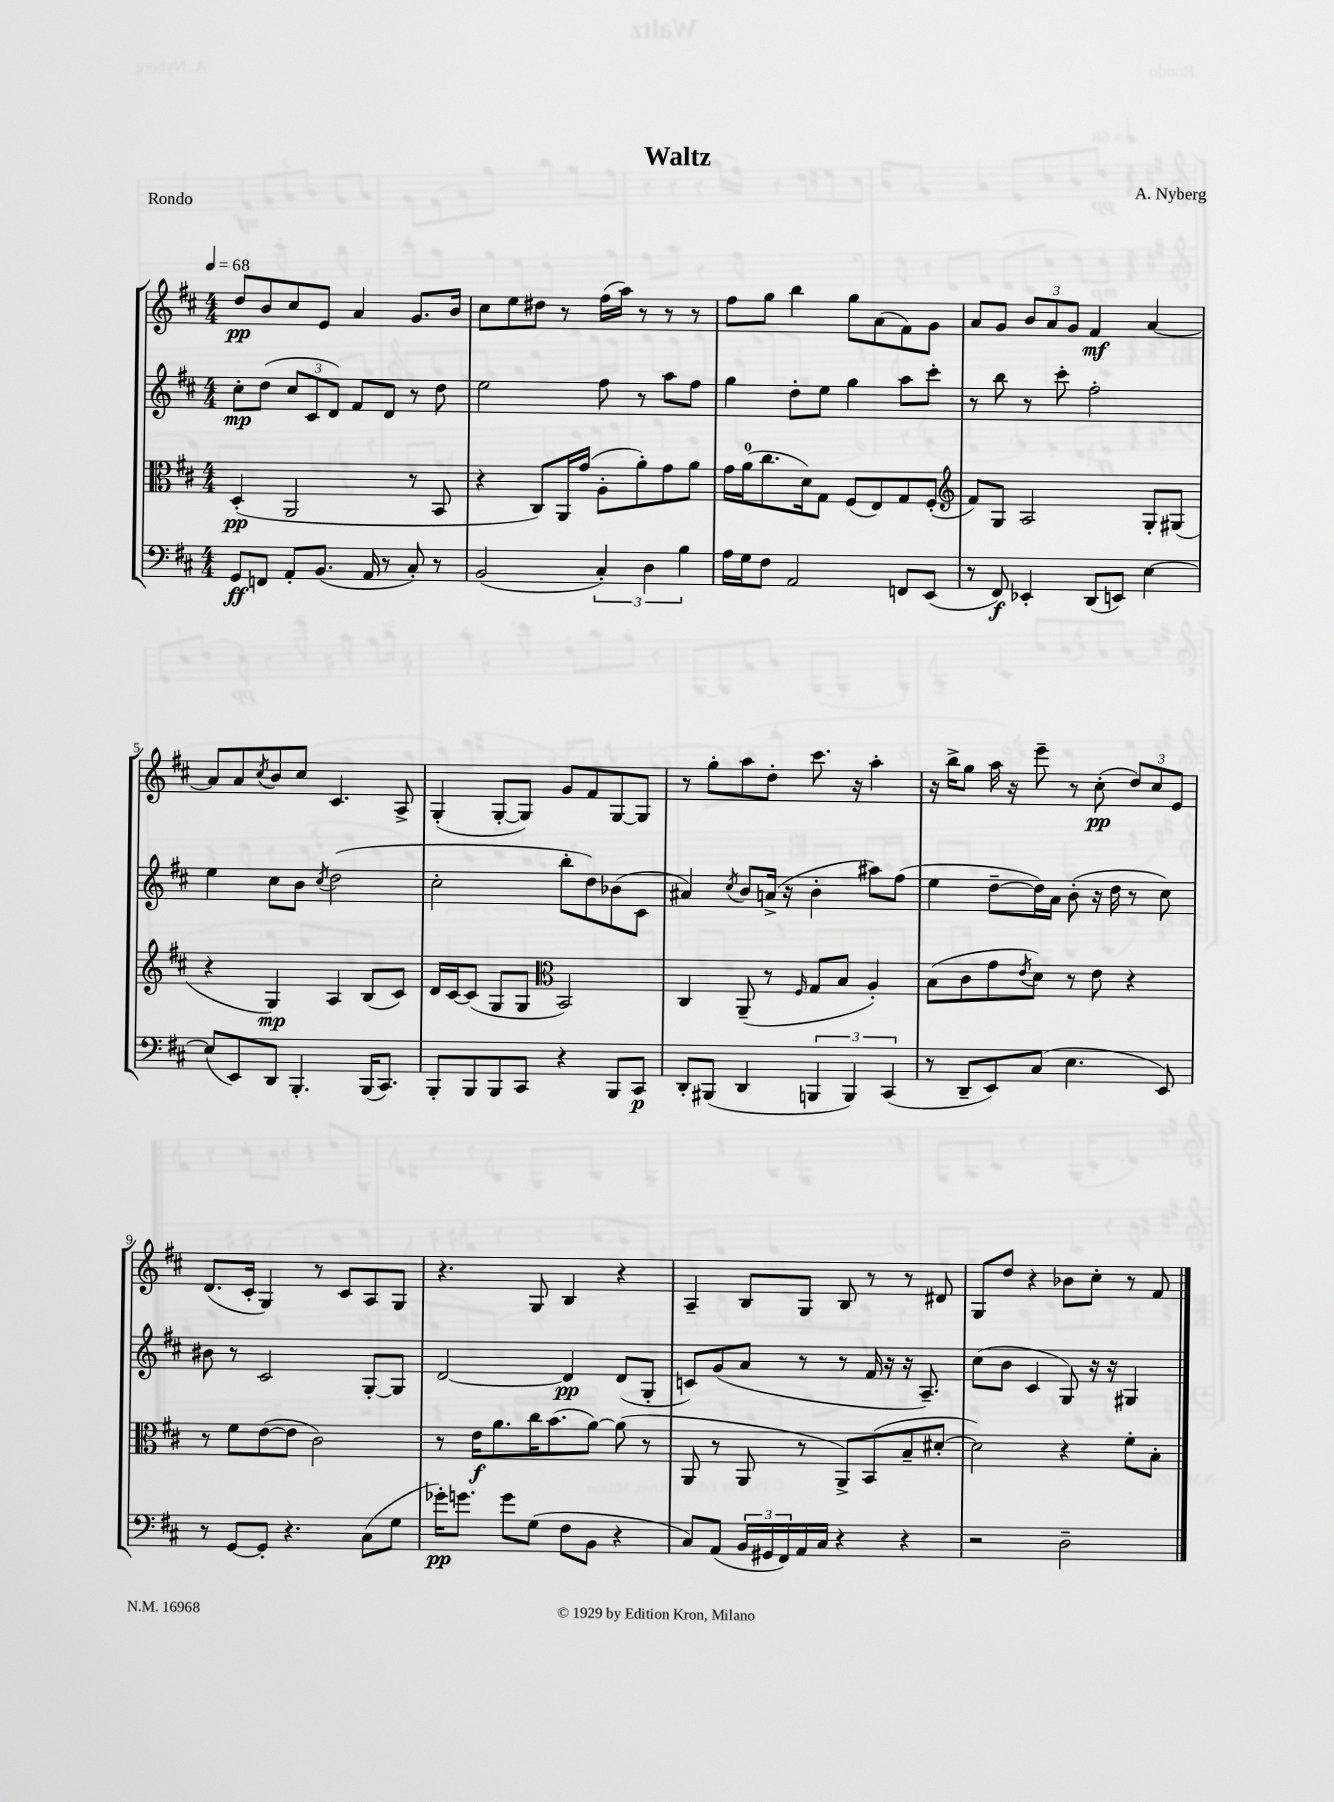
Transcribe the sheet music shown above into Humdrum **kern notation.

**kern	**dynam	**kern	**dynam	**kern	**dynam	**kern	**dynam
*part4	*part4	*part3	*part3	*part2	*part2	*part1	*part1
*staff4	*staff4	*staff3	*staff3	*staff2	*staff2	*staff1	*staff1
*clefF4	*	*clefC3	*	*clefG2	*	*clefG2	*
*k[f#c#]	*	*k[f#c#]	*	*k[f#c#]	*	*k[f#c#]	*
*M4/4	*	*M4/4	*	*M4/4	*	*M4/4	*
*MM68	*	*MM68	*	*MM68	*	*MM68	*
=1	=1	=1	=1	=1	=1	=1	=1
8GG/L	ff	(4D'/	pp	8cc#'\L	mp	8dd/L	pp
8FFn/J	.	.	.	(8dd\J	.	8b/	.
8AA'/L	.	2AA/	.	12cc#/L	.	8cc#/	.
.	.	.	.	12c#/	.	.	.
(8.BB/J	.	.	.	.	.	8e/J	.
.	.	.	.	12d/J)	.	.	.
.	.	.	.	8f#/L	.	4a/	.
16AA/	.	.	.	.	.	.	.
8r	.	.	.	8d/J	.	.	.
8C#'/)	.	8r	.	8r	.	8.g/L	.
8r	.	8BB/	.	8dd\	.	.	.
.	.	.	.	.	.	16b/Jk	.
=2	=2	=2	=2	=2	=2	=2	=2
(2BB/	.	4r	.	2ee\	.	8cc#\L	.
.	.	.	.	.	.	8ee\	.
.	.	8C#/L)	.	.	.	8dd#X\J	.
.	.	16AA/L	.	.	.	8r	.
.	.	(16g/JJ	.	.	.	.	.
6C#'/)	.	8A'\L	.	8ff#\	.	(16ff#\LL	.
.	.	.	.	.	.	16aa\JJ)	.
.	.	8a'\)	.	8r	.	8r	.
6D\	.	.	.	.	.	.	.
.	.	8g\	.	8aa\L	.	8r	.
6B\	.	.	.	.	.	.	.
.	.	8a\J	.	8ff#\J	.	8r	.
=3	=3	=3	=3	=3	=3	=3	=3
16A\LL	.	16g\LL	.	4gg\	.	8ff#\L	.
16G\J	.	(16a\J	.	.	.	.	.
8F#\J	.	8.cc#\	.	.	.	8gg\J	.
2AA/	.	.	.	8dd'\L	.	4bb\	.
.	.	16d\k)	.	.	.	.	.
.	.	8G\J	.	8ee\J	.	.	.
.	.	(8F#/L	.	4gg\	.	8gg\L	.
.	.	8E/)	.	.	.	(8a\	.
8FFn/L	.	8G/	.	8aa\L	.	8f#\)	.
(8EE/J	.	(8F#'/J	.	8ccc#'\J	.	8g\J	.
=4	=4	=4	=4	=4	=4	=4	=4
*	*	*clefG2	*	*	*	*	*
8r	.	8f#/L)	.	8r	.	8a/L	.
8FF#/)	f	8G/J	.	8bb\	.	8g/J	.
4EE-X'/	.	2A/	.	8r	.	12b/L	.
.	.	.	.	.	.	12a/	.
.	.	.	.	8ccc#'\	.	.	.
.	.	.	.	.	.	12g/J	.
(8DD/L	.	.	.	2ff#'\	.	4f#/	mf
8EEn/J)	.	.	.	.	.	.	.
[4E\	.	8G'/L	.	.	.	[4a/	.
.	.	(8G#X/J	.	.	.	.	.
!!LO:LB:g=z
=5	=5	=5	=5	=5	=5	=5	=5
(8E/L]	.	4r	.	4ee\	.	8a/L]	.
8EE/)	.	.	.	.	.	8a/	.
.	.	.	.	.	.	8qcc#/	.
8DD/J	.	4G/)	mp	8cc#\L	.	8b/	.
4.BBB'/	.	.	.	8b\J	.	8cc#/J	.
.	.	.	.	8qcc#/	.	.	.
.	.	4A/	.	(2dd\	.	4.c#/	.
(16BBB/KL	.	(8B/L	.	.	.	.	.
8.CC#/J)	.	.	.	.	.	.	.
.	.	8c#/J)	.	.	.	8A^/	.
=6	=6	=6	=6	=6	=6	=6	=6
8BBB'/L	.	16d/LL	.	2cc#'\	.	(4G'/	.
.	.	[16c#/J	.	.	.	.	.
8BBB/	.	(8c#/J]	.	.	.	.	.
8BBB/	.	8G/L	.	.	.	[8G'/L	.
8CC#/J	.	8G/J	.	.	.	8G/J])	.
*	*	*clefC3	*	*	*	*	*
4r	.	2BB/)	.	8bb'\L	.	8g/L	.
.	.	.	.	8dd\)	.	8f#/	.
8BBB/L	.	.	.	(8b-X\	.	[8G/	.
8CC#/J	p	.	.	8c#\J	.	8G/J]	.
=7	=7	=7	=7	=7	=7	=7	=7
8DD'/L	.	4C#/	.	4a#X/)	.	8r	.
(8BBB#X/J	.	.	.	.	.	8gg'\L	.
.	.	.	.	8qcc#/	.	.	.
4DD/	.	(8AA~/	.	8b/L	.	8aa\	.
.	.	8r	.	(16an^/Jk	.	8dd'\J	.
.	.	.	.	16r	.	.	.
.	.	16qqF#/	.	.	.	.	.
6BBBn/	.	8G/L	.	4b'\	.	8.ccc#\	.
.	.	8B/J	.	.	.	.	.
6BBB/)	.	.	.	.	.	.	.
.	.	.	.	.	.	16r	.
.	.	4A'/)	.	8aa#X\L)	.	4aa'\	.
(6CC#/	.	.	.	.	.	.	.
.	.	.	.	(8ff#\J	.	.	.
=8	=8	=8	=8	=8	=8	=8	=8
8r	.	(8B\L	.	4ee\	.	16r	.
.	.	.	.	.	.	16bb^\KL	.
8DD~/L	.	8c#\	.	.	.	8gg\J	.
8EE/)	.	8g\	.	[8dd~\L	.	16aa\	.
.	.	.	.	.	.	16r	.
.	.	8qe/	.	.	.	.	.
(8C#/J	.	8d\J)	.	16dd\L])	.	8eee~\	.
.	.	.	.	16a\JJ	.	.	.
4.E\	.	8r	.	(8b'\	.	8r	.
.	.	8e\	.	16r	.	(8cc#'\	pp
.	.	.	.	16dd\	.	.	.
.	.	4r	.	8r	.	12dd/L)	.
.	.	.	.	.	.	12cc#/	.
8EE/)	.	.	.	8cc#\)	.	.	.
.	.	.	.	.	.	12e/J	.
!!LO:LB:g=z
=9	=9	=9	=9	=9	=9	=9	=9
8r	.	8r	.	8b#X\	.	(8.d/L	.
[8GG/L	.	8f#\L	.	8r	.	.	.
.	.	.	.	.	.	16c#'/Jk	.
8GG'/J]	.	([8e\	.	2c#/	.	4G/)	.
4.r	.	8e\J]	.	.	.	.	.
.	.	2c#\)	.	.	.	8r	.
.	.	.	.	.	.	8c#/L	.
(8C#\L	.	.	.	[8G'/L	.	8A/	.
8G\J	.	.	.	8G/J]	.	8G/J	.
=10	=10	=10	=10	=10	=10	=10	=10
16g-X'\KL)	pp	8r	.	[2d/	.	4.r	.
8.gn\J	.	.	.	.	.	.	.
.	.	16e\KL	f	.	.	.	.
.	.	8.a\	.	.	.	.	.
8g\L	.	.	.	.	.	.	.
(8G\J	.	16cc#\K	.	.	.	8G/	.
.	.	(8.b\	.	.	.	.	.
8F#\L	.	.	.	4d/]	pp	4B/	.
8BB\J	.	[8a\J)	.	.	.	.	.
4r	.	(8a\]	.	(8d/L	.	4r	.
.	.	8r	.	8G'/J	.	.	.
=11	=11	=11	=11	=11	=11	=11	=11
8C#/L)	.	8AA/	.	8cn/L)	.	4A~/	.
(8AA/J	.	8r	.	(8g/	.	.	.
24BB/LL	.	8AA/	.	8a/J	.	8B/L	.
24GG#X/	.	.	.	.	.	.	.
24FF#/)	.	.	.	.	.	.	.
16AA/	.	8r	.	8r	.	8G/J	.
16C#/JJ	.	.	.	.	.	.	.
4r	.	8AA^/L)	.	8r	.	8B/	.
.	.	(8BB/	.	16f#/	.	8r	.
.	.	.	.	16r	.	.	.
4r	.	8B~/	.	16r	.	8r	.
.	.	.	.	8.A~/)	.	.	.
.	.	[8d#X'/J	.	.	.	8d#X/	.
=12	=12	=12	=12	=12	=12	=12	=12
2r	.	2d#\])	.	(8cc#\L	.	8G/L	.
.	.	.	.	8b\J	.	8dd/J	.
.	.	.	.	4c#/	.	4r	.
2D~\	.	4r	.	8G/)	.	8b-X\L	.
.	.	.	.	16r	.	8cc#'\J	.
.	.	.	.	16r	.	.	.
.	.	8f#'\L	.	4G#X/	.	8r	.
.	.	8B'\J	.	.	.	8f#/	.
==	==	==	==	==	==	==	==
*-	*-	*-	*-	*-	*-	*-	*-
